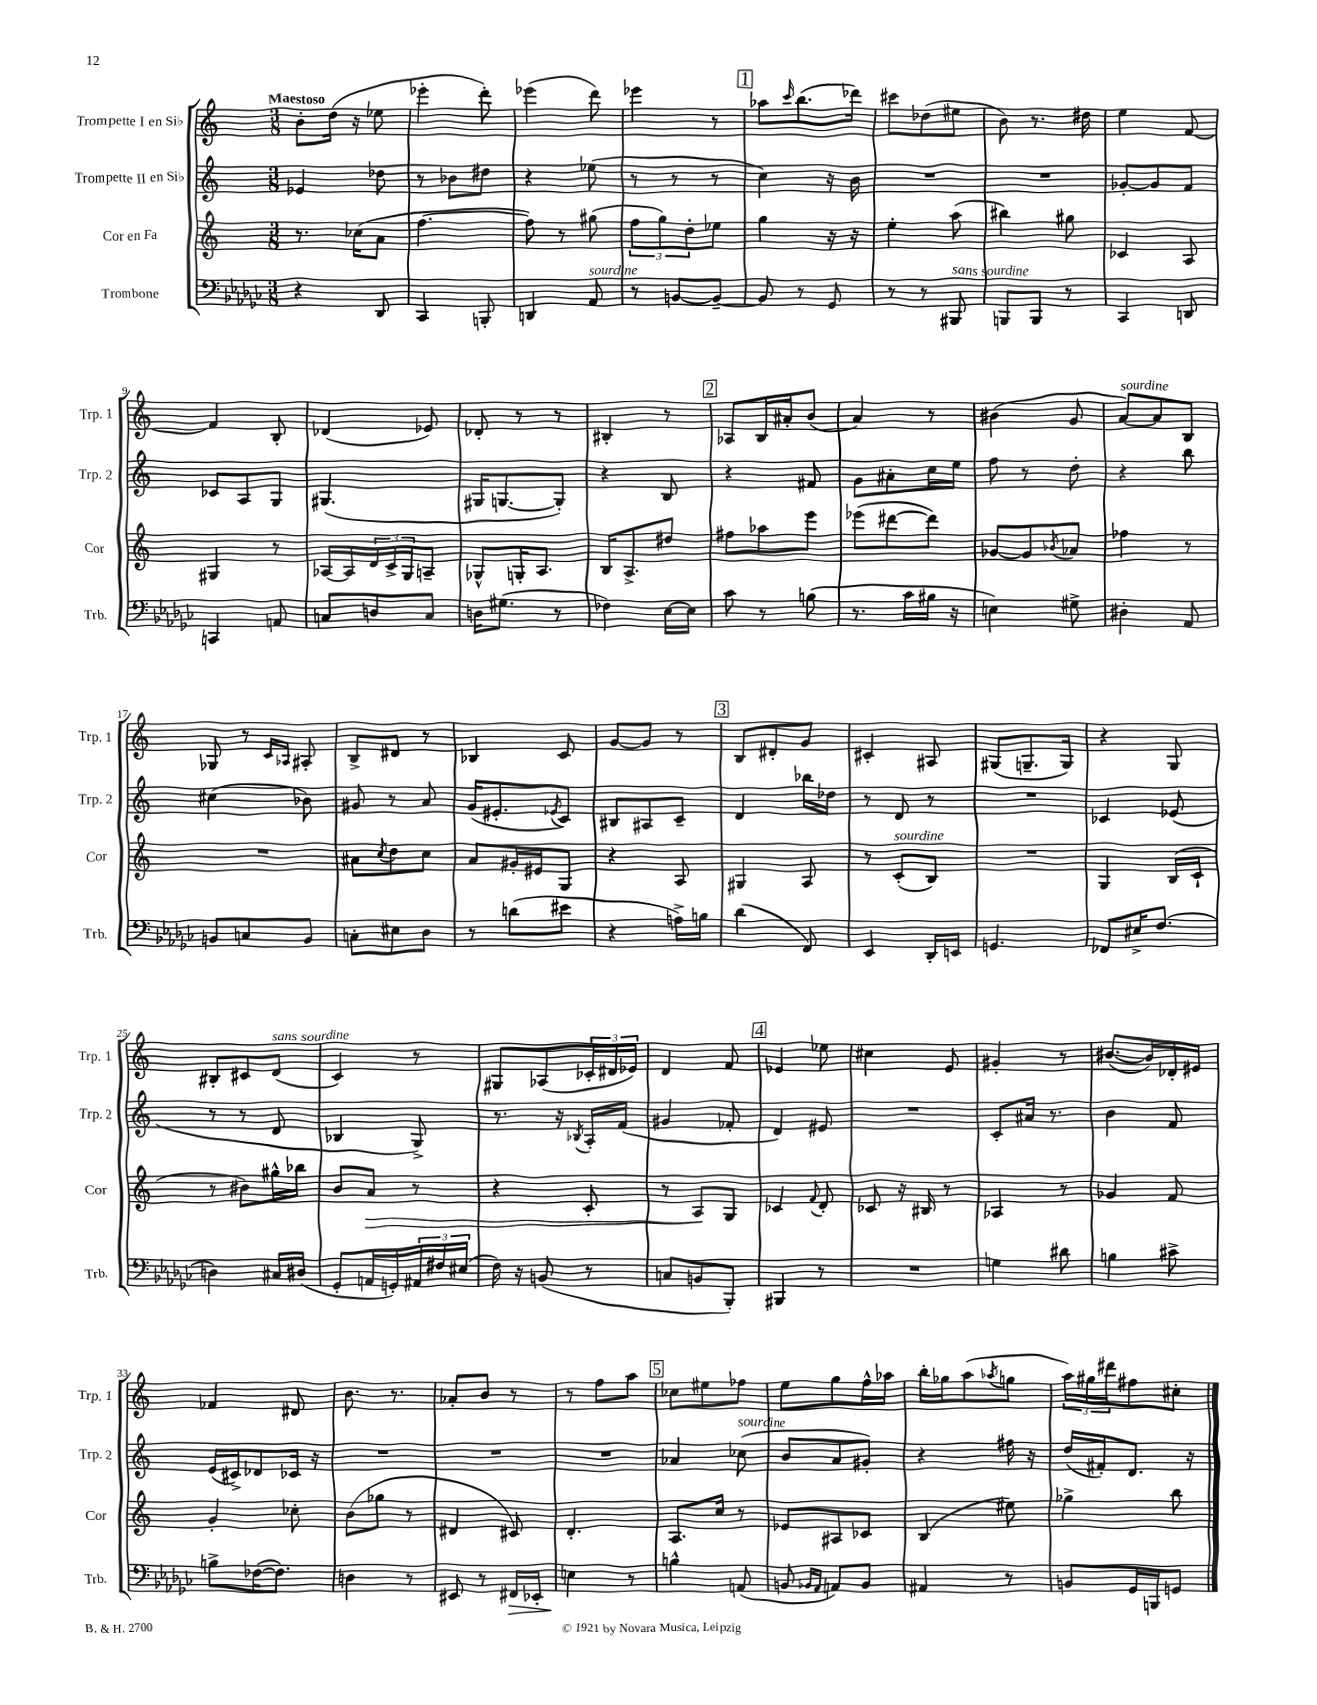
<<
\new StaffGroup <<
\new Staff = "s0" \with { instrumentName = "Trompette I en Sib" shortInstrumentName = "Trp. 1" } {
    \clef treble \key c \major \numericTimeSignature \time 3/8 \tempo "Maestoso"
    b'8-. d''16( r16 ees''8 |
    ees'''4-. d'''8-.) |
    ees'''4( d'''8) |
    ees'''4 r8 |
    \mark \markup { \box "1" } aes''8 \grace { c'''16 } b''8.( des'''16) |
    cis'''8 des''8( eis''8 |
    b'8) r8. dis''16 |
    e''4 f'8~ |
    f'4 b8-. |
    des'4( ees'8) |
    des'8-. r8 r8 |
    bis4-. r8 |
    \mark \markup { \box "2" } aes8 b16 ais'16-. b'8( |
    a'4) r8 |
    bis'4( g'8 |
    a'8~^\markup { \italic "sourdine" }) a'8 b8 |
    ges8 r8 \grace { c'16 aes16 } ais8-. |
    b8-> dis'8 r8 |
    bes4 c'8 |
    g'8~ g'8 r8 |
    \mark \markup { \box "3" } b8 dis'8-. g'8 |
    cis'4-. ais8 |
    gis8( g8.-- g16) |
    r4 g8 |
    bis8-. cis'8 d'8^\markup { \italic "sans sourdine" }( |
    c'4) r8 |
    gis8 aes8( \tuplet 3/2 { ces'16-. dis'16 ees'16) } |
    d'4 f'8 |
    \mark \markup { \box "4" } ees'4 ees''8 |
    cis''4 e'8 |
    gis'4-. r8 |
    bis'8.~( bis'16) des'16-. eis'16 |
    fes'4 dis'8 |
    b'8. r8. |
    aes'8-. b'8 r8 |
    r8 f''8 a''8 |
    \mark \markup { \box "5" } ces''8 eis''8 fes''8 |
    e''8 g''8 f''16-^ aes''16 |
    b''16-. ges''16 a''8( \acciaccatura { aes''8 } g''8 |
    \tuplet 3/2 { a''16) gis''16 dis'''16 } fis''8 cis''8-. \bar "|." |
}
\new Staff = "s1" \with { instrumentName = "Trompette II en Sib" shortInstrumentName = "Trp. 2" } {
    \clef treble \key c \major \numericTimeSignature \time 3/8
    ees'4 des''8 |
    r8 bes'8 dis''8 |
    r4 ees''8( |
    r8 r8 r8 |
    \mark \markup { \box "1" } c''4) r16 b'16 |
    R4. |
    R4. |
    ges'8~-. ges'8 f'8 |
    ces'8 a8 g8 |
    gis4.( |
    gis16 g8.~ g8-.) |
    r4 b8 |
    \mark \markup { \box "2" } r4 fis'8 |
    g'8 ais'8-. c''16 e''16 |
    f''8 r8 d''8-. |
    r4 b''8 |
    cis''4( bes'8) |
    gis'8 r8 a'8 |
    g'16( eis'8.-. \acciaccatura { ees'8 } c'8) |
    bis8 ais8 c'8-- |
    \mark \markup { \box "3" } d'4 bes''16 des''16 |
    r8 d'8 r8 |
    R4. |
    ces'4 ees'8( |
    r8 r8 d'8 |
    bes4 g8->) |
    r8. r16 \acciaccatura { bes8 } a16-. f'16( |
    gis'4 fes'8-. |
    \mark \markup { \box "4" } d'4) eis'8 |
    R4. |
    c'8-. ais'16 r8. |
    b'4 f'8 |
    e'16( cis'16->) des'8 ces'16 r16 |
    R4. |
    R4. |
    R4. |
    \mark \markup { \box "5" } aes'4 ces''8^\markup { \italic "sourdine" }( |
    b'8 a'8 gis'8-.) |
    r4 fis''16 r16 |
    d''16( fis'16-.) d'8. r16 \bar "|." |
}
\new Staff = "s2" \with { instrumentName = "Cor en Fa" shortInstrumentName = "Cor" } {
    \clef treble \key c \major \numericTimeSignature \time 3/8
    r8. ces''16( a'8 |
    f''4.~ |
    f''8) r8 gis''8( |
    \tuplet 3/2 { f''8 g''8) d''8-. } ees''8 |
    \mark \markup { \box "1" } g''4 r16 r16 |
    e''4-. a''8( |
    bis''4) gis''8 |
    ces'4 a8 |
    gis4 r8 |
    aes16~ aes16 \tuplet 3/2 { d'16 c'16-> g16 } a8-- |
    ges8-^ g16-. a8. |
    b16 a8.-> dis''8 |
    \mark \markup { \box "2" } fis''8 aes''8 e'''8 |
    ees'''8( dis'''8~ dis'''8) |
    ges'8~ ges'8 \acciaccatura { bes'8 } aes'8 |
    fes''4 r8 |
    R4. |
    ais'8 \acciaccatura { c''8 } d''8 c''8 |
    a'8 gis'16-. eis'16 g8 |
    r4 a8 |
    \mark \markup { \box "3" } gis4 a8 |
    r8 c'8-.^\markup { \italic "sourdine" }( b8) |
    R4. |
    g4 b16( c'16-! |
    r8 bis'8) gis''16-^ bes''16 |
    b'8 a'8\> r8 |
    r4 c'8-. |
    r8 a8\! g8 |
    \mark \markup { \box "4" } ces'4 \appoggiatura { f'8 } d'8-. |
    ces'8 r16 bis16 r8 |
    aes4 r8 |
    ges'4 f'8 |
    g'4-. ces''8-. |
    b'8( ges''8 r8 |
    dis'4 cis'8) |
    d'4.-. |
    \mark \markup { \box "5" } a8. c''16 r8 |
    ees'8 ais8 ces'8 |
    b4( eis''8) |
    ges''4-> b''8 \bar "|." |
}
\new Staff = "s3" \with { instrumentName = "Trombone" shortInstrumentName = "Trb." } {
    \clef bass \key ges \major \numericTimeSignature \time 3/8
    r4 des,8 |
    ces,4 b,,8-. |
    d,4 aes,8^\markup { \italic "sourdine" } |
    r8 b,8~ b,8~-- |
    \mark \markup { \box "1" } b,8 r8 ges,8 |
    r8 r8 bis,,8^\markup { \italic "sans sourdine" } |
    b,,8 b,,8 r8 |
    ces,4 d,8 |
    c,4 a,8 |
    c8 d8 c8 |
    d16 gis8.( r8 |
    fes4) ees16~ ees16 |
    \mark \markup { \box "2" } ces'8 r8 b8( |
    r8. ces'16 bis16 r16 |
    e4) gis8-> |
    dis4-. aes,8 |
    b,8 c8 b,8 |
    c8-. eis8 des8 |
    r8 d'8( eis'8 |
    r4 a16->) b16 |
    \mark \markup { \box "3" } des'4( f,8) |
    ees,4 des,16-. e,16 |
    g,4. |
    fes,8 eis16-> f8.( |
    d4) cis16 dis16( |
    ges,8-. a,16 g,16-.) \tuplet 3/2 { ais,16 fis16 eis16( } |
    f16) r16 b,8( r8 |
    c8 b,8 bes,,8-.) |
    \mark \markup { \box "4" } bis,,4 r8 |
    R4. |
    g4 dis'8 |
    b4 cis'8-> |
    b8-> fes16~( fes8.) |
    d4 r8 |
    eis,8 r8 fis,16\> ees,16-. |
    e4\! r8 |
    \mark \markup { \box "5" } b4-^ a,8( |
    b,8 \grace { bes,16 aes,16 } a,8) bes,8 |
    ais,4 r8 |
    b,8 ges,16 b,,16 g,8 \bar "|." |
}
>>
>>
